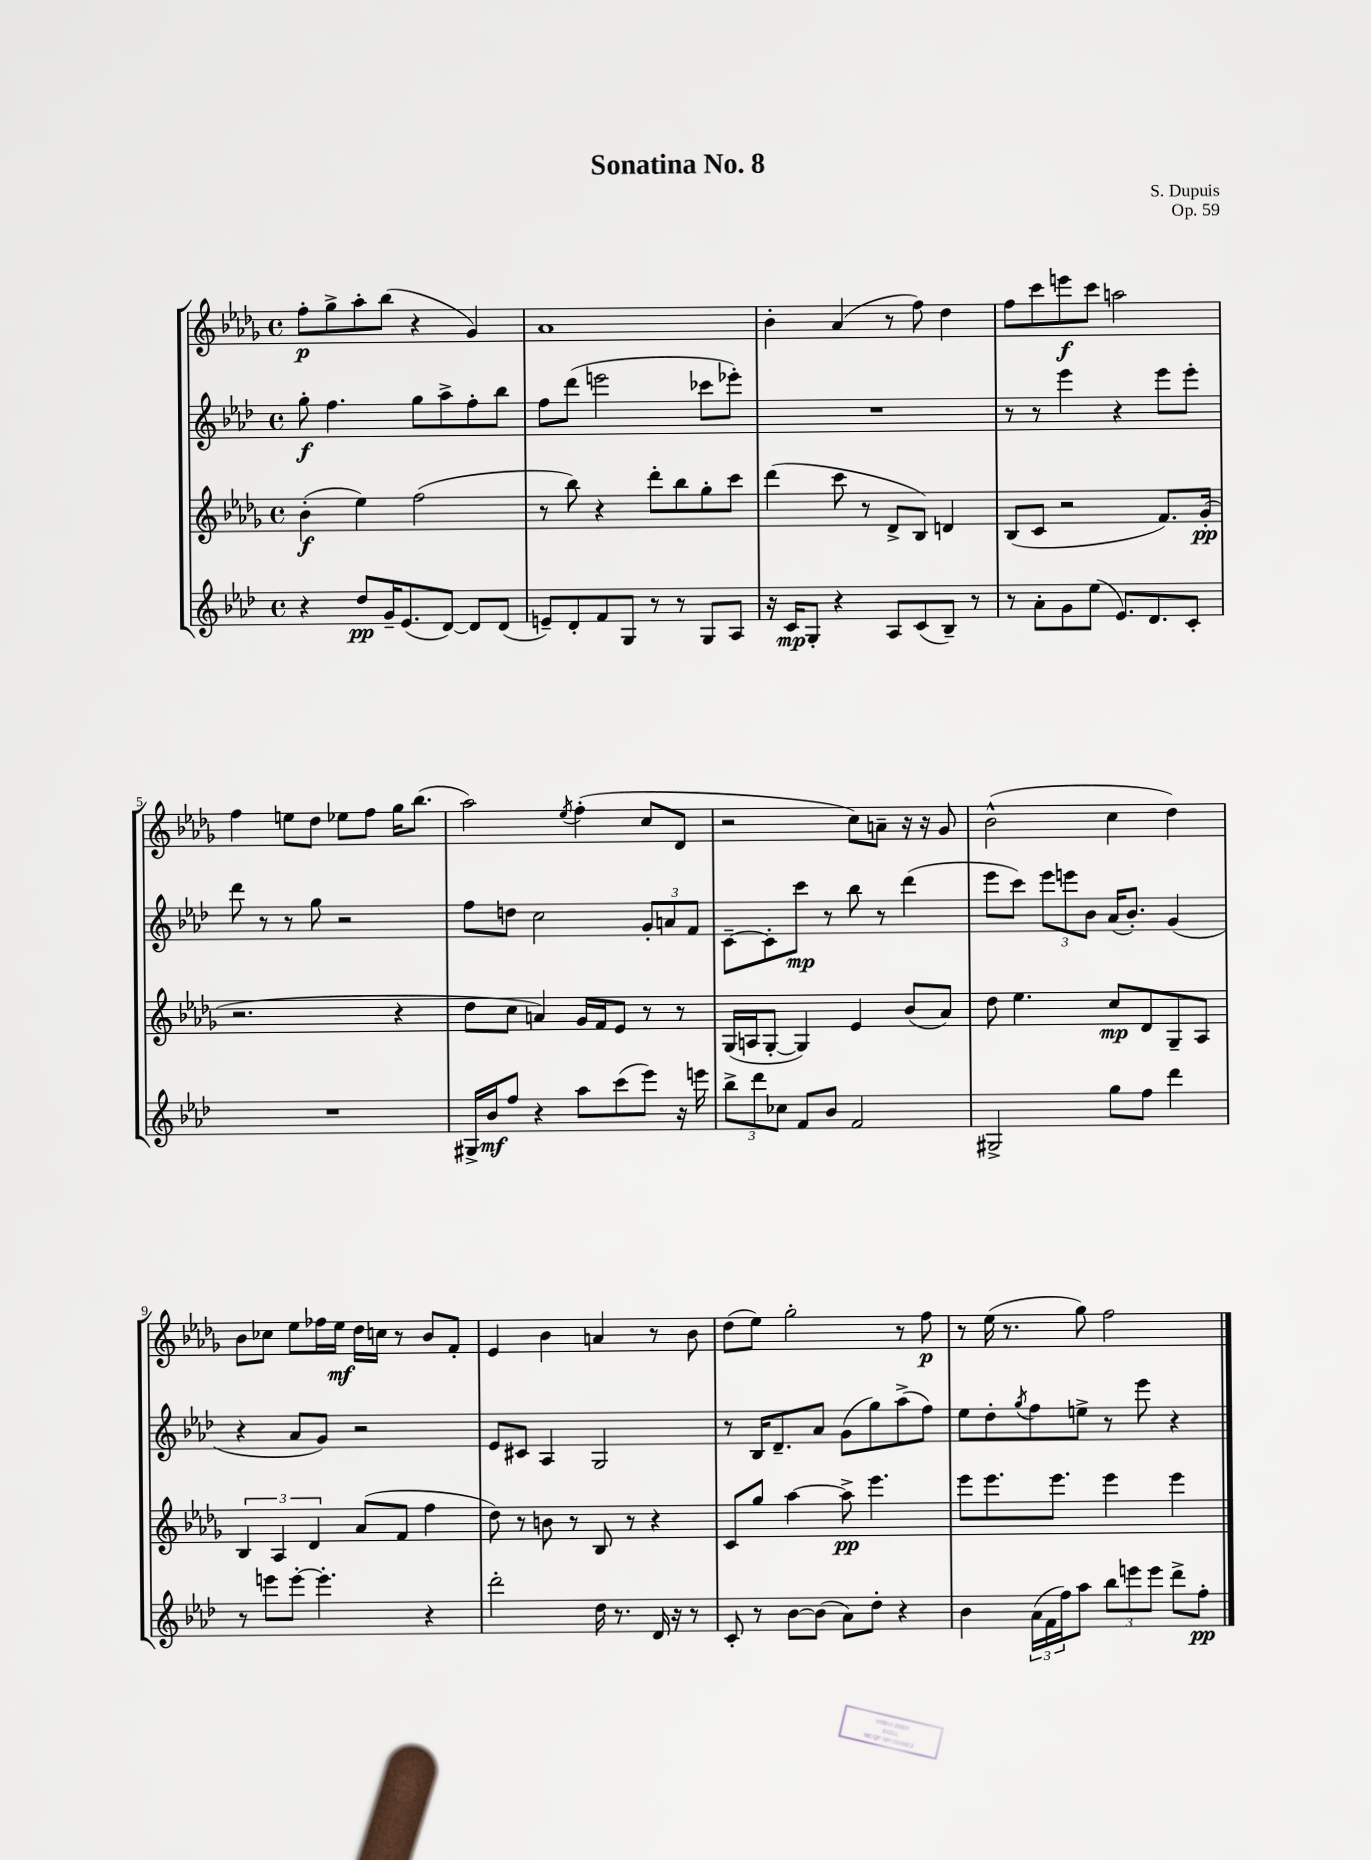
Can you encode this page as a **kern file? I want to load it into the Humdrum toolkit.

**kern	**dynam	**kern	**dynam	**kern	**dynam	**kern	**dynam
*part4	*part4	*part3	*part3	*part2	*part2	*part1	*part1
*staff4	*staff4	*staff3	*staff3	*staff2	*staff2	*staff1	*staff1
*clefG2	*	*clefG2	*	*clefG2	*	*clefG2	*
*k[b-e-a-d-]	*	*k[b-e-a-d-g-]	*	*k[b-e-a-d-]	*	*k[b-e-a-d-g-]	*
*M4/4	*	*M4/4	*	*M4/4	*	*M4/4	*
*met(c)	*	*met(c)	*	*met(c)	*	*met(c)	*
=1	=1	=1	=1	=1	=1	=1	=1
4r	.	(4b-'\	f	8gg'\	f	8ff'\L	p
.	.	.	.	4.ff\	.	8gg-^\	.
8dd-/L	pp	4ee-\)	.	.	.	8aa-'\	.
16g~/K	.	.	.	.	.	(8bb-\J	.
(8.e-/	.	.	.	.	.	.	.
.	.	(2ff\	.	8gg\L	.	4r	.
[8d-/J)	.	.	.	8aa-^\	.	.	.
8d-/L]	.	.	.	8ff'\	.	4g-/)	.
(8d-/J	.	.	.	8bb-\J	.	.	.
=2	=2	=2	=2	=2	=2	=2	=2
8en~/L)	.	8r	.	8ff\L	.	1a-	.
8d-'/	.	8bb-\)	.	(8ddd-\J	.	.	.
8f/	.	4r	.	2eeen\	.	.	.
8G/J	.	.	.	.	.	.	.
8r	.	8ddd-'\L	.	.	.	.	.
8r	.	8bb-\	.	.	.	.	.
8G/L	.	8gg-'\	.	8ccc-X\L	.	.	.
8A-/J	.	8ccc\J	.	8eee-X'\J)	.	.	.
=3	=3	=3	=3	=3	=3	=3	=3
16r	.	(4ddd-\	.	1r	.	4b-'\	.
16c/KL	mp	.	.	.	.	.	.
8G'/J	.	.	.	.	.	.	.
4r	.	8ccc\	.	.	.	(4a-/	.
.	.	8r	.	.	.	.	.
8A-/L	.	8d-^/L	.	.	.	8r	.
(8c/	.	8B-/J)	.	.	.	8ff\)	.
8B-~/J)	.	4dn/	.	.	.	4dd-\	.
8r	.	.	.	.	.	.	.
=4	=4	=4	=4	=4	=4	=4	=4
8r	.	(8B-/L	.	8r	.	8ff\L	.
8a-'\L	.	8c/J	.	8r	.	8ccc\	.
8g\	.	2r	.	4eee-\	.	8eeen\	f
(8ee-\J	.	.	.	.	.	8ccc\J	.
8.e-/L)	.	.	.	4r	.	2aan\	.
8.d-/	.	.	.	.	.	.	.
.	.	8.f/L)	.	8eee-\L	.	.	.
8c'/J	.	.	.	8eee-'\J	.	.	.
.	.	(16g-'/Jk	pp	.	.	.	.
!!LO:LB:g=z
=5	=5	=5	=5	=5	=5	=5	=5
1r	.	2.r	.	8ddd-\	.	4ff\	.
.	.	.	.	8r	.	.	.
.	.	.	.	8r	.	8een\L	.
.	.	.	.	8gg\	.	8dd-\J	.
.	.	.	.	2r	.	8ee-X\L	.
.	.	.	.	.	.	8ff\J	.
.	.	4r	.	.	.	16gg-\KL	.
.	.	.	.	.	.	(8.bb-\J	.
=6	=6	=6	=6	=6	=6	=6	=6
16G#X^/LL	.	8dd-\L	.	8ff\L	.	2aa-\)	.
16b-/J	mf	.	.	.	.	.	.
8ff/J	.	8cc\J	.	8ddn\J	.	.	.
4r	.	4an/)	.	2cc\	.	.	.
.	.	.	.	.	.	8qee-/	.
8aa-\L	.	16g-/LL	.	.	.	(4ff'\	.
.	.	16f/J	.	.	.	.	.
(8ccc\	.	8e-/J	.	.	.	.	.
8eee-\J)	.	8r	.	12g'/L	.	8cc/L	.
.	.	.	.	12an/	.	.	.
16r	.	8r	.	.	.	8d-/J	.
.	.	.	.	12f/J	.	.	.
16eeen\	.	.	.	.	.	.	.
=7	=7	=7	=7	=7	=7	=7	=7
12bb-^\L	.	(16G-/LL	.	[8c~\L	.	2r	.
.	.	16An/J	.	.	.	.	.
12ddd-\	.	.	.	.	.	.	.
.	.	[8G-'/J	.	8c'\]	.	.	.
12cc-X\J	.	.	.	.	.	.	.
8f/L	.	4G-/])	.	8ccc\J	mp	.	.
8b-/J	.	.	.	8r	.	.	.
2f/	.	4e-/	.	8bb-\	.	8cc\L)	.
.	.	.	.	8r	.	8an~\J	.
.	.	(8b-/L	.	(4ddd-\	.	16r	.
.	.	.	.	.	.	16r	.
.	.	8a-/J)	.	.	.	8g-/	.
=8	=8	=8	=8	=8	=8	=8	=8
2G#X^/	.	8dd-\	.	8eee-\L	.	(2b-^^\	.
.	.	4.ee-\	.	8ccc\J)	.	.	.
.	.	.	.	12eee-\L	.	.	.
.	.	.	.	12eeen\	.	.	.
.	.	.	.	12b-\J	.	.	.
8gg\L	.	8cc/L	mp	(16a-/KL	.	4cc\	.
.	.	.	.	8.b-'/J)	.	.	.
8ff\J	.	8d-/	.	.	.	.	.
4ddd-\	.	8G-~/	.	(4g/	.	4dd-\)	.
.	.	8A-/J	.	.	.	.	.
!!LO:LB:g=z
=9	=9	=9	=9	=9	=9	=9	=9
8r	.	6B-/	.	4r	.	8b-\L	.
8eeen\L	.	.	.	.	.	8cc-X\J	.
.	.	6A-/	.	.	.	.	.
[8eee'\J	.	.	.	8a-/L	.	8ee-\L	.
.	.	6d-/	.	.	.	.	.
4.eee'\]	.	.	.	8g/J)	.	16ff-X\L	.
.	.	.	.	.	.	16ee-\JJ	mf
.	.	(8a-/L	.	2r	.	16dd-\LL	.
.	.	.	.	.	.	16ccn\JJ	.
.	.	8f/J	.	.	.	8r	.
4r	.	4ff\	.	.	.	8b-/L	.
.	.	.	.	.	.	8f'/J	.
=10	=10	=10	=10	=10	=10	=10	=10
2ddd-'\	.	8dd-\)	.	8e-/L	.	4e-/	.
.	.	8r	.	8c#X/J	.	.	.
.	.	8bn\	.	4A-/	.	4b-\	.
.	.	8r	.	.	.	.	.
16dd-\	.	8B-/	.	2G/	.	4an/	.
8.r	.	.	.	.	.	.	.
.	.	8r	.	.	.	.	.
16d-/	.	4r	.	.	.	8r	.
16r	.	.	.	.	.	.	.
8r	.	.	.	.	.	8b-\	.
=11	=11	=11	=11	=11	=11	=11	=11
8c'/	.	8c/L	.	8r	.	(8dd-\L	.
8r	.	8gg-/J	.	16B-/KL	.	8ee-\J)	.
.	.	.	.	8.d-~/	.	.	.
[8b-\L	.	[4aa-\	.	.	.	2gg-'\	.
(8b-\J]	.	.	.	8a-/J	.	.	.
8a-\L)	.	8aa-^\]	pp	(8g\L	.	.	.
8dd-'\J	.	4.eee-\	.	8gg\)	.	.	.
4r	.	.	.	(8aa-^\	.	8r	.
.	.	.	.	8ff\J)	.	8ff\	p
=12	=12	=12	=12	=12	=12	=12	=12
4b-\	.	8eee-\L	.	8ee-\L	.	8r	.
.	.	8.eee-\	.	8dd-'\	.	(16ee-\	.
.	.	.	.	.	.	8.r	.
.	.	.	.	8qgg/	.	.	.
(24a-\LL	.	.	.	8ff\	.	.	.
24f\	.	.	.	.	.	.	.
.	.	8.eee-\J	.	.	.	.	.
24ff\J)	.	.	.	.	.	.	.
8aa-\J	.	.	.	8een^\J	.	8gg-\)	.
12bb-\L	.	4eee-\	.	8r	.	2ff\	.
12eeen\	.	.	.	.	.	.	.
.	.	.	.	8eee-\	.	.	.
12eee\J	.	.	.	.	.	.	.
8ddd-^\L	.	4eee-\	.	4r	.	.	.
8ff'\J	pp	.	.	.	.	.	.
==	==	==	==	==	==	==	==
*-	*-	*-	*-	*-	*-	*-	*-
